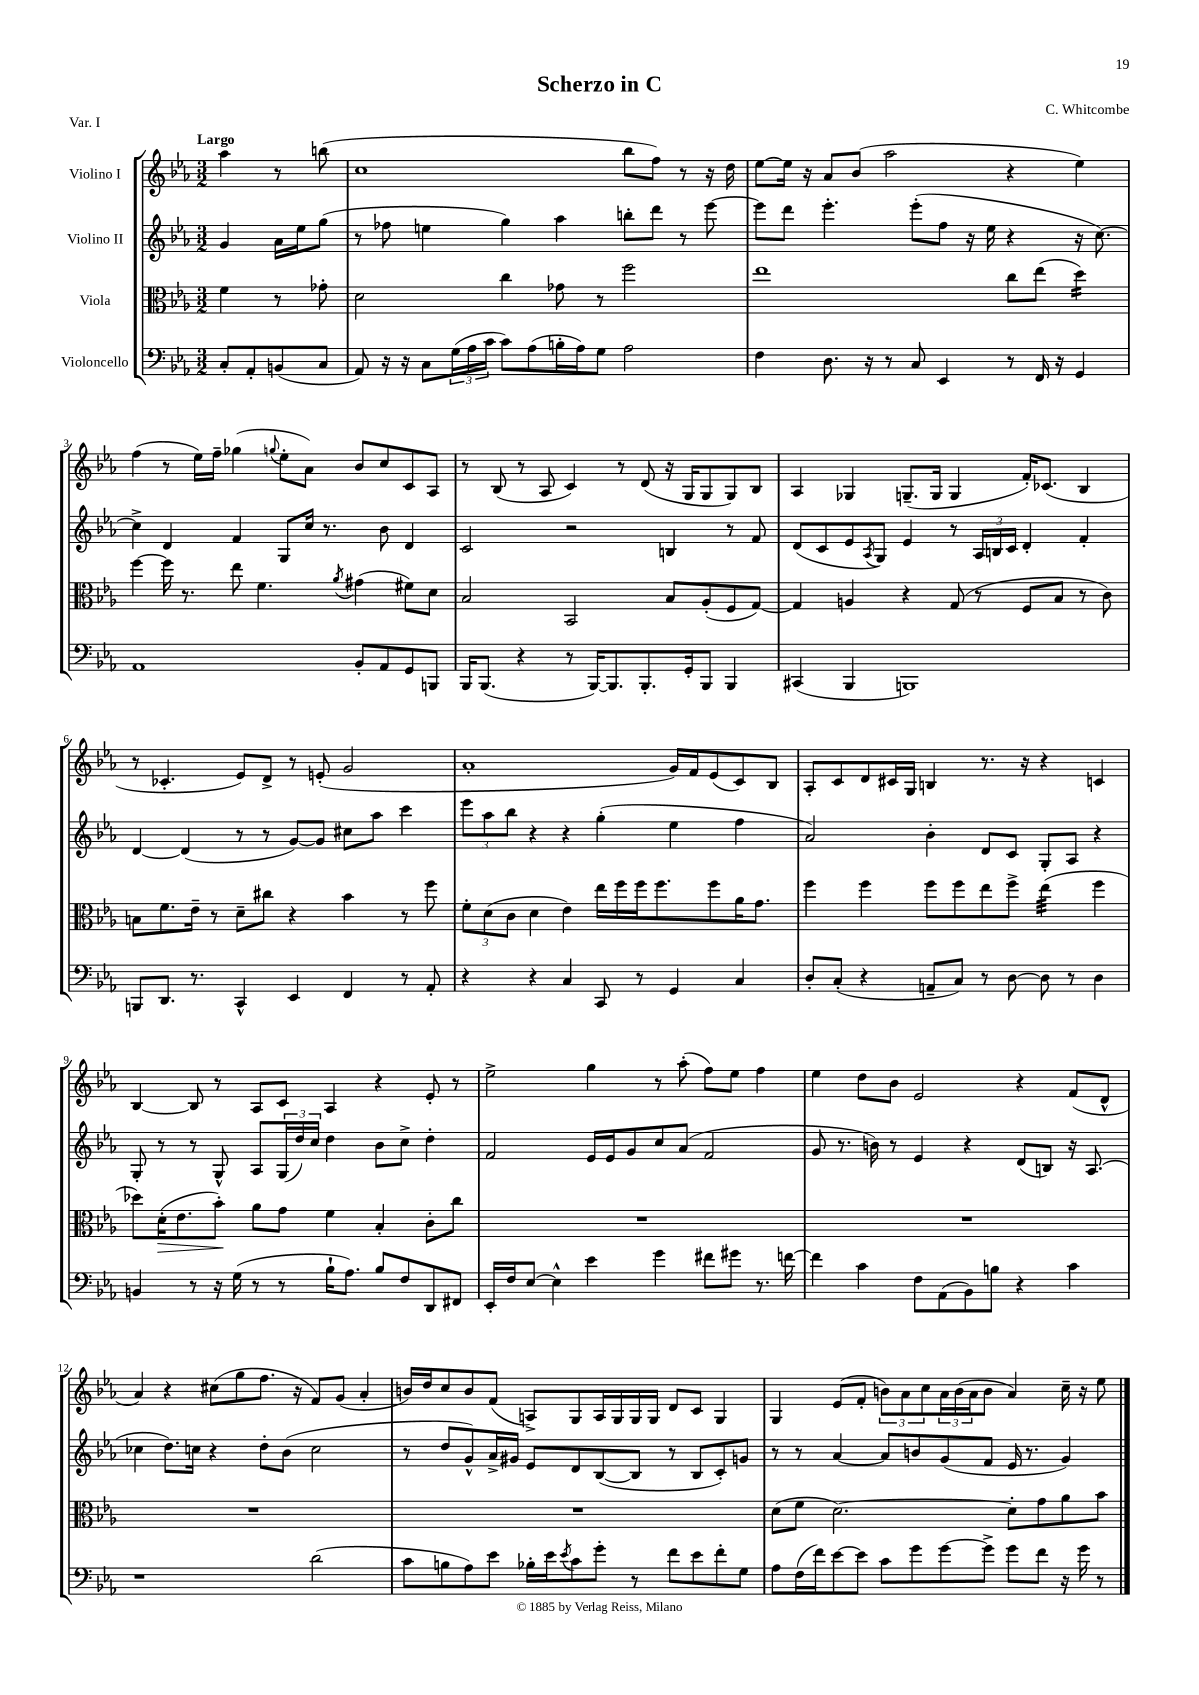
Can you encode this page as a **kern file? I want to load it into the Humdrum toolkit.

**kern	**kern	**kern	**kern
*staff4	*staff3	*staff2	*staff1
*clefF4	*clefC3	*clefG2	*clefG2
*k[b-e-a-]	*k[b-e-a-]	*k[b-e-a-]	*k[b-e-a-]
*M3/2	*M3/2	*M3/2	*M3/2
8C'	4f	4g	4aa-
8AA-'	.	.	.
(8BB	8r	16a-	8r
.	.	16ee-	.
8C	8g-'	(8gg	(8bb
=	=	=	=
8AA-)	2d	8r	1cc
16r	.	8ff-	.
16r	.	.	.
8C	.	4ee	.
(24G	.	.	.
24A-	.	.	.
24c	.	.	.
8c)	4cc	4gg)	.
(8A-	.	.	.
16B'	8g-	4aa-	.
16A-)	.	.	.
8G	8r	.	.
2A-	2ff	8bb'	8bb-
.	.	8ddd	8ff)
.	.	8r	8r
.	.	[8eee-	16r
.	.	.	16dd
=	=	=	=
4F	1ee-	8eee-]	[8ee-
.	.	8ddd	16ee-]
.	.	.	16r
8.D	.	4.eee-'	8a-
.	.	.	(8b-
16r	.	.	.
8r	.	.	2aa-
8C	.	(8eee-'	.
4EE-	.	8ff	.
.	.	16r	.
.	.	16ee-	.
8r	8cc	4r	4r
16FF	(8ee-	.	.
16r	.	.	.
4GG	4dd)	16r	4ee-)
.	.	[8.cc)	.
=	=	=	=
1AA-	[4ff	4cc^]	(4ff
.	16ff]	4d	8r
.	8.r	.	.
.	.	.	16ee-)
.	.	.	16ff~
.	8ee-	4f	(4gg-
.	4.f	.	.
.	.	.	8qqgg
.	.	8G	8ee-'
.	.	16cc	8a-)
.	.	8.r	.
.	8qa-	.	.
8BB-'	(4g#	.	8b-
8AA-	.	8b-	8cc
8GG	8f#)	4d	8c
8BBB	8d	.	8A-
=	=	=	=
16BBB-	2B-	2c	8r
(8.BBB-	.	.	.
.	.	.	(8B-
4r	.	.	8r
.	.	.	8A-
8r	2BB-	2r	4c)
[16BBB-)	.	.	.
8.BBB-]	.	.	.
.	.	.	8r
8.BBB-'	.	.	(8d
.	8B-	4B	16r
16GG'	.	.	16G
8BBB-	(8A-'	.	8G
4BBB-	8F	8r	8G)
.	[8G)	8f	8B-
=	=	=	=
(4CC#	4G]	(8d	4A-
.	.	8c	.
4BBB-	4A	8e-	4G-
.	.	8qA-	.
.	.	8G)	.
1BBB)	4r	4e-	(8.G~
.	.	.	16G
.	(8G	8r	4G
.	8r	24A-	.
.	.	24B	.
.	.	24c	.
.	8F	4d'	16f')
.	.	.	(8.c-
.	8B-	.	.
.	8r	4f'	4B-
.	8c)	.	.
=	=	=	=
8BBB	8B	[4d	8r
8.DD	8.f	.	4.c-'
.	.	(4d]	.
8.r	16e-~	.	.
.	8r	.	.
4CC^^	8d~	8r	8e-)
.	8cc#	8r	8d^
4EE-	4r	[8g)	8r
.	.	8g]	(8e'
4FF	4b-	8cc#	2g
.	.	8aa-	.
8r	8r	4ccc	.
8AA-'	8ff	.	.
=	=	=	=
4r	12f'	12eee-	1a-'
.	(12d	12aa-	.
.	12c	12bb-	.
4r	4d	4r	.
4C	4e-)	4r	.
8CC	16ee-	(4gg'	.
.	16ff	.	.
8r	16ff	.	.
.	8.ff	.	.
4GG	.	4ee-	16g)
.	.	.	16f
.	8ff	.	(8e-
4C	16a-	4ff	8c)
.	8.g	.	.
.	.	.	8B-
=	=	=	=
8D'	4ff	2a-)	8A-'
(8C'	.	.	8c
4r	4ff	.	8d
.	.	.	16c#
.	.	.	16G
8AA~	8ff	4b-'	4B
8C)	8ff	.	.
8r	8ee-	8d	8.r
[8D	8ff^	8c	.
.	.	.	16r
8D]	(4ee-	8G'	4r
8r	.	8A-	.
4D	4ff	4r	4c
=	=	=	=
4BB	8dd-)	8G'	[4B-
.	(16d'	8r	.
.	8.e-	.	.
8r	.	8r	8B-]
16r	8b-')	8G^^	8r
(16G	.	.	.
8r	8a-	8A-	8A-
8r	8g	(24G	8c
.	.	24dd)	.
.	.	24cc	.
16B-`	4f	4dd	4A-
8.A-)	.	.	.
8B-	4B-'	8b-	4r
8F	.	8cc^	.
8DD	8c'	4dd'	8e-'
8FF#	8cc	.	8r
=	=	=	=
16EE-'	1.r	2f	2ee-^
16F	.	.	.
[8E-	.	.	.
4E-^^]	.	.	.
4e-	.	16e-	4gg
.	.	16e-	.
.	.	8g	.
4g	.	8cc	8r
.	.	(8a-	(8aa-'
8f#	.	2f	8ff)
8g#	.	.	8ee-
8.r	.	.	4ff
[16f	.	.	.
=	=	=	=
4f]	1.r	8g	4ee-
.	.	8.r	.
4c	.	.	8dd
.	.	16b)	.
.	.	8r	8b-
8F	.	4e-	2e-
(8AA-	.	.	.
8BB-)	.	4r	.
8B	.	.	.
4r	.	(8d	4r
.	.	8B)	.
4c	.	16r	(8f
.	.	(8.A-	.
.	.	.	8d^^
=	=	=	=
1r	1.r	4cc-	4a-)
.	.	8.dd)	4r
.	.	16cc	.
.	.	4r	(8cc#
.	.	.	8gg
.	.	8dd'	8.ff
.	.	(8b-	.
.	.	.	16r
(2d	.	2cc	8f)
.	.	.	(8g
.	.	.	4a-'
=	=	=	=
8c	1.r	8r	16b)
.	.	.	16dd
8B	.	8dd	8cc
8A-)	.	8g^^)	8b
8e-	.	16a-^	(8f
.	.	16g#	.
16B-'	.	8e-	8A^)
16e-	.	.	.
8qe-	.	.	.
8c	.	8d	8G
8g'	.	([8B-	16A
.	.	.	16G
8r	.	8B-]	16G
.	.	.	16G
8f	.	8r	8d
8e-	.	8B-	8c
8f'	.	8c')	4G
8G	.	8g	.
=	=	=	=
8A-	(8d	8r	4G
(16F	8f	8r	.
16f)	.	.	.
[8e-	[2.d)	[4a-	(8e-
8e-]	.	.	8f'
8c	.	8a-]	12b)
.	.	.	12a-
8g	.	8b	.
.	.	.	12cc
[8g	.	(8g	24a-
.	.	.	(24b
.	.	.	24a-
8g^]	.	8f	8b
8g	8d']	16e-	4a-)
.	.	8.r	.
8f	8g	.	.
16r	8a-	4g)	16cc~
16g	.	.	16r
8r	8b-	.	8ee-
==	==	==	==
*-	*-	*-	*-
